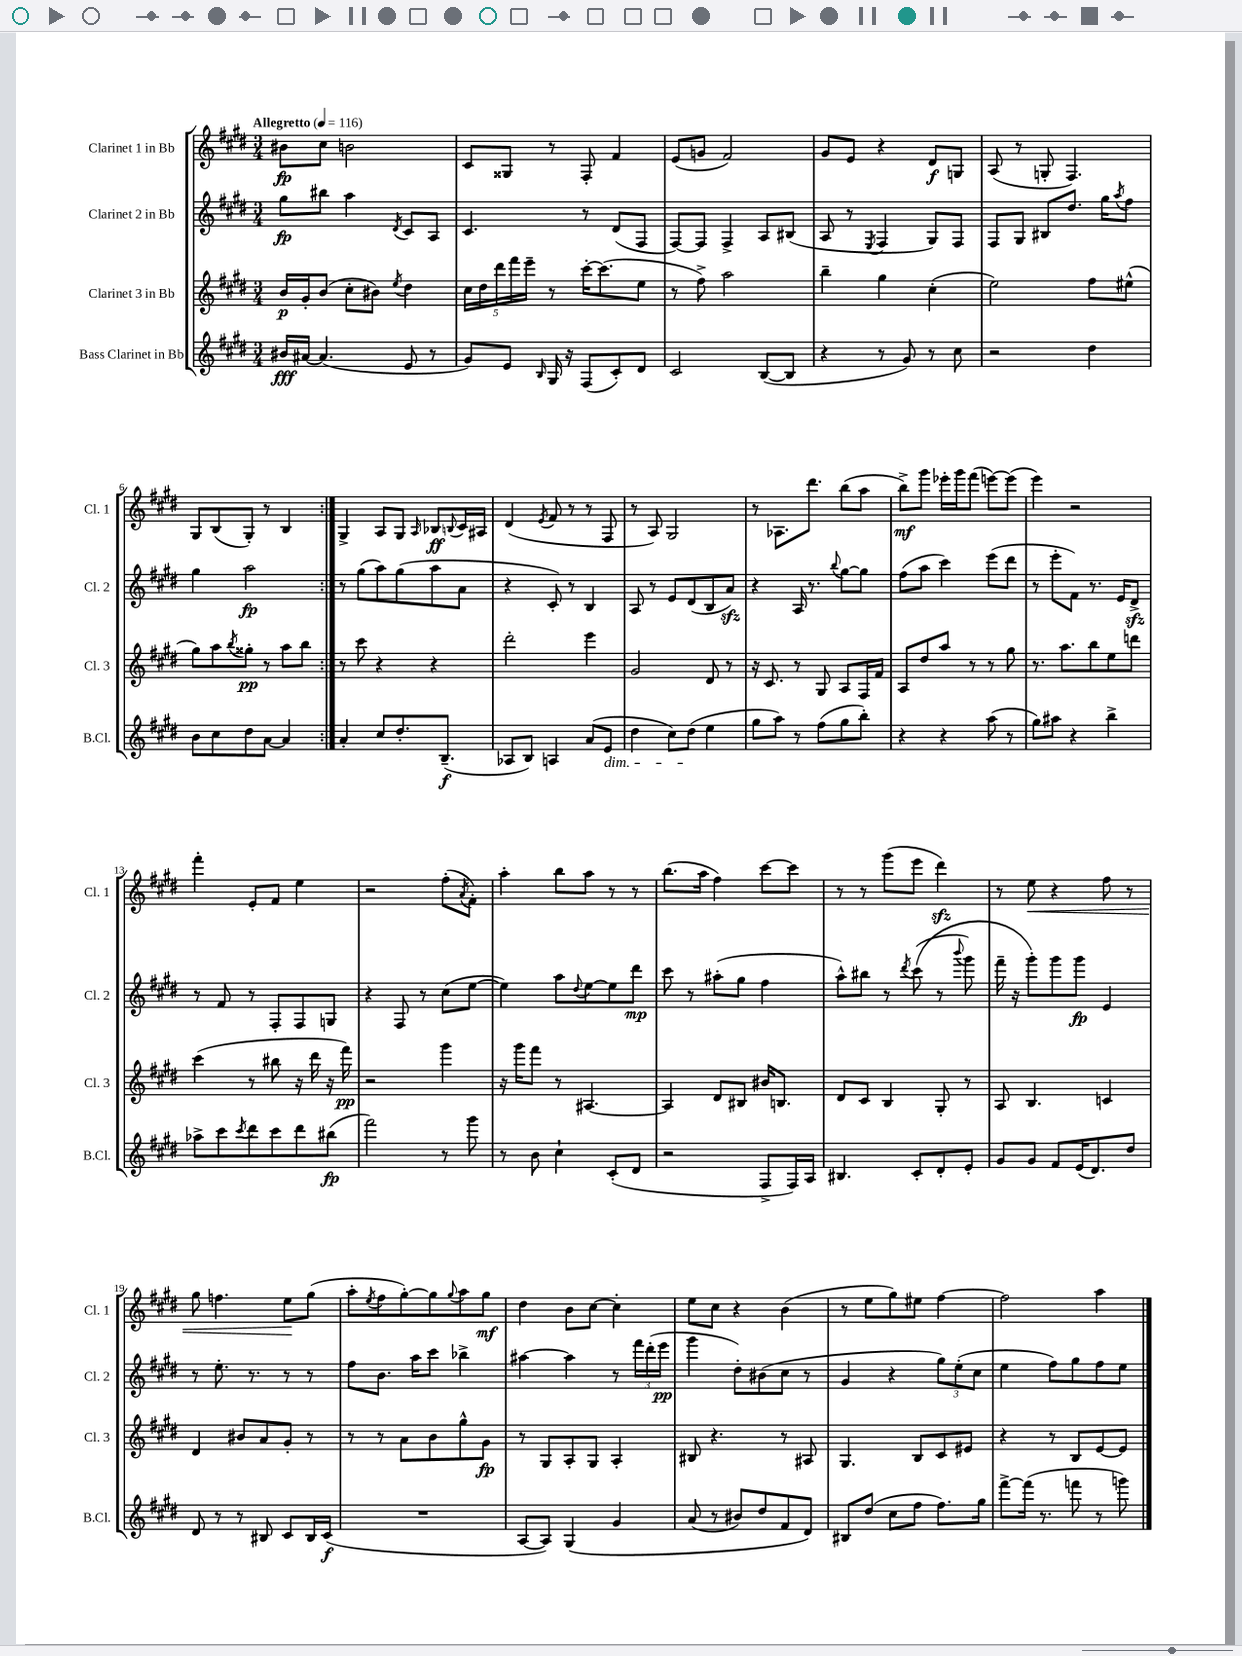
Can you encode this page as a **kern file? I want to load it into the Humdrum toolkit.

**kern	**dynam	**kern	**dynam	**kern	**dynam	**kern	**dynam
*part4	*part4	*part3	*part3	*part2	*part2	*part1	*part1
*staff4	*staff4	*staff3	*staff3	*staff2	*staff2	*staff1	*staff1
*I"Bass Clarinet in Bb	*	*I"Clarinet 3 in Bb	*	*I"Clarinet 2 in Bb	*	*I"Clarinet 1 in Bb	*
*I'B.Cl.	*	*I'Cl. 3	*	*I'Cl. 2	*	*I'Cl. 1	*
*clefG2	*	*clefG2	*	*clefG2	*	*clefG2	*
*k[f#c#g#d#]	*	*k[f#c#g#d#]	*	*k[f#c#g#d#]	*	*k[f#c#g#d#]	*
*M3/4	*	*M3/4	*	*M3/4	*	*M3/4	*
*MM116	*	*MM116	*	*MM116	*	*MM116	*
=1	=1	=1	=1	=1	=1	=1	=1
!	!	!	!	!	!	!LO:TX:a:B:t=Allegretto	!
16b#X/LL	fff	16b/LL	p	8gg#\L	fp	8b#X\L	fp
[16a#X/JJ	.	16g#'/J	.	.	.	.	.
(4.a#/]	.	(8b/J	.	8bb#X\J	.	8cc#\J	.
.	.	8cc#'\L	.	4aa\	.	2bn\	.
.	.	8b#X\J)	.	.	.	.	.
.	.	8qee/	.	8qd#/	.	.	.
8e/	.	4dd#\	.	8c#/L	.	.	.
8r	.	.	.	8A/J	.	.	.
=2	=2	=2	=2	=2	=2	=2	=2
8g#/L)	.	20cc#\LL	.	4.c#/	.	8c#/L	.
.	.	20dd#\	.	.	.	.	.
.	.	20ddd#\	.	.	.	.	.
8e/J	.	.	.	.	.	8G##X/J	.
.	.	20fff#\	.	.	.	.	.
.	.	20eee~\JJ	.	.	.	.	.
16qqB/	.	.	.	.	.	.	.
16G#/	.	8r	.	.	.	8r	.
16r	.	.	.	.	.	.	.
(8F#/L	.	[16ccc#'\KL	.	8r	.	8F#'/	.
.	.	(8.ccc#\]	.	.	.	.	.
8c#'/)	.	.	.	(8d#/L	.	4f#/	.
8d#/J	.	8ee\J	.	8F#/J	.	.	.
=3	=3	=3	=3	=3	=3	=3	=3
2c#/	.	8r	.	[8F#/L)	.	(8e/L	.
.	.	8ff#^\)	.	8F#/J]	.	8gn/J	.
.	.	2aa\	.	4F#^/	.	2f#/)	.
([8B/L	.	.	.	8A/L	.	.	.
8B/J]	.	.	.	(8B#X/J	.	.	.
=4	=4	=4	=4	=4	=4	=4	=4
4r	.	4bb~\	.	8A/	.	8g#/L	.
.	.	.	.	8r	.	8e/J	.
.	.	.	.	8qE/	.	.	.
8r	.	4gg#\	.	4F#/	.	4r	.
8g#/)	.	.	.	.	.	.	.
8r	.	(4cc#'\	.	8G#/L)	.	8d#/L	f
8cc#\	.	.	.	8F#/J	.	8Gn/J	.
=5	=5	=5	=5	=5	=5	=5	=5
2r	.	2ee\)	.	8F#/L	.	(8A/	.
.	.	.	.	8G#/J	.	8r	.
.	.	.	.	8B#X/L	.	8Gn'/	.
.	.	.	.	8.dd#/J	.	4.F#/)	.
4dd#\	.	8ff#\L	.	.	.	.	.
.	.	.	.	16gg#\KL	.	.	.
.	.	.	.	8qaa/	.	.	.
.	.	(8ee#X^^\J	.	8ff#\J	.	.	.
!!LO:LB:g=z
=6	=6	=6	=6	=6	=6	=6	=6
8b\L	.	8gg#\L)	.	4gg#\	.	8G#/L	.
8cc#\	.	8aa\	.	.	.	(8B/	.
.	.	8qbb/	.	.	.	.	.
8dd#\	.	8gg##X'\J	pp	2aa\	fp	8G#'/J)	.
[8a\J	.	8r	.	.	.	8r	.
4a/]	.	8aa\L	.	.	.	4B/	.
.	.	8bb\J	.	.	.	.	.
=7:|!	=7:|!	=7:|!	=7:|!	=7:|!	=7:|!	=7:|!	=7:|!
4a'/	.	8r	.	8r	.	4G#^/	.
.	.	8ccc#\	.	(8gg#\L	.	.	.
8cc#/L	.	4r	.	8aa\)	.	8A/L	.
8.dd#'/	.	.	.	(8gg#\	.	8G#/J	.
.	.	.	.	.	.	16qqA/	.
.	.	4r	.	8aa\	.	8B-X/L	ff
(8.B~/J	f	.	.	.	.	.	.
.	.	.	.	.	.	8qqBn/	.
.	.	.	.	8a\J	.	16c#/L	.
.	.	.	.	.	.	16A#X/JJ	.
=8	=8	=8	=8	=8	=8	=8	=8
8A-X/L	.	2ddd#'\	.	4r	.	(4d#/	.
8B/J)	.	.	.	.	.	.	.
.	.	.	.	.	.	8qe/	.
4An/	.	.	.	8c#'/)	.	8f#/	.
.	.	.	.	8r	.	8r	.
(8a/L	.	4eee\	.	4B/	.	8r	.
!LO:TX:b:i:t=dim.	!	!	!	!	!	!	!
8e/J	.	.	.	.	.	8F#/	.
=9	=9	=9	=9	=9	=9	=9	=9
4dd#\	.	2g#/	.	8A/	.	8r	.
.	.	.	.	8r	.	8A/)	.
8cc#\L)	.	.	.	8e/L	.	2G#/	.
(8dd#\J	.	.	.	(8d#/	.	.	.
4ee\	.	8d#/	.	8B/	.	.	.
.	.	8r	.	8azz/J)	.	.	.
=10	=10	=10	=10	=10	=10	=10	=10
8gg#\L	.	16r	.	4r	.	8r	.
.	.	8.c#/	.	.	.	.	.
8aa\J)	.	.	.	.	.	8.A-X\L	.
8r	.	8r	.	16A/	.	.	.
.	.	.	.	8.r	.	8.ddd#\J	.
(8ff#\L	.	8G#/	.	.	.	.	.
.	.	.	.	8qqbb/	.	.	.
8gg#\	.	8A/L	.	[8gg#\L	.	(8bb\L	.
8bb'\J)	.	16F#/L	.	8gg#\J]	.	8aa\J	.
.	.	16f#/JJ	.	.	.	.	.
=11	=11	=11	=11	=11	=11	=11	=11
4r	.	8A/L	.	(8ff#\L	.	8bb^\L)	mf
.	.	8dd#/	.	8aa\J	.	8ggg#\J	.
4r	.	8aa/J	.	4ccc#\)	.	16eee-X'\LL	.
.	.	.	.	.	.	16ggg#\J	.
.	.	8r	.	.	.	(8fff#\J	.
(8aa\	.	8r	.	(8eee\L	.	[8eeen\L)	.
8r	.	8gg#\	.	8ddd#\J	.	(8eee\J]	.
=12	=12	=12	=12	=12	=12	=12	=12
8gg#\L)	.	8.r	.	8r	.	4eee\)	.
8aa#X\J	.	.	.	8eee'\L	.	.	.
.	.	8.aa\L	.	.	.	.	.
4r	.	.	.	8f#\J)	.	2r	.
.	.	8bb\	.	8.r	.	.	.
4bb^\	.	8ee\	.	.	.	.	.
.	.	.	.	16e/KL	.	.	.
.	.	8dddn\J	.	8d#zz^/J	.	.	.
!!LO:LB:g=z
=13	=13	=13	=13	=13	=13	=13	=13
8aa-X^\L	.	(4ccc#\	.	8r	.	4fff#'\	.
8ccc#\	.	.	.	8f#/	.	.	.
8qccc#/	.	.	.	.	.	.	.
8ddd#\	.	8r	.	8r	.	8e'/L	.
8ccc#\	.	8bb#X\	.	8F#'/L	.	8f#/J	.
8ddd#\	.	16r	.	8F#/	.	4ee\	.
.	.	16ddd#\	.	.	.	.	.
(8bb#X\J	fp	16r	.	8Gn/J	.	.	.
.	.	16fff#\)	pp	.	.	.	.
=14	=14	=14	=14	=14	=14	=14	=14
2fff#\)	.	2r	.	4r	.	2r	.
.	.	.	.	8F#/	.	.	.
.	.	.	.	8r	.	.	.
8r	.	4ggg#\	.	(8cc#\L	.	(8ff#'\L	.
.	.	.	.	.	.	8qa/	.
8ggg#\	.	.	.	[8ee\J	.	8f#'\J)	.
=15	=15	=15	=15	=15	=15	=15	=15
8r	.	16r	.	4ee\])	.	4aa'\	.
.	.	16ggg#\KL	.	.	.	.	.
8b\	.	8fff#\J	.	.	.	.	.
4cc#`\	.	8r	.	8aa\L	.	8bb\L	.
.	.	.	.	8qqdd#/	.	.	.
.	.	[4.A#X/	.	[8ee\	.	8aa\J	.
(8c#'/L	.	.	.	8ee\]	.	8r	.
8d#/J	.	.	.	8ddd#\J	mp	8r	.
=16	=16	=16	=16	=16	=16	=16	=16
2r	.	4A#/]	.	8ccc#\	.	(8.bb\L	.
.	.	.	.	8r	.	.	.
.	.	.	.	.	.	16aa\Jk	.
.	.	8d#/L	.	(8aa#X'\L	.	4ff#\)	.
.	.	8B#X/J	.	8gg#\J	.	.	.
8F#^/L	.	16b#X/KL	.	4ff#\	.	[8ccc#\L	.
.	.	8.Bn/J	.	.	.	.	.
16F#/L)	.	.	.	.	.	8ccc#\J]	.
16A/JJ	.	.	.	.	.	.	.
=17	=17	=17	=17	=17	=17	=17	=17
4.B#X/	.	8d#/L	.	8aa^^\L)	.	8r	.
.	.	8c#/J	.	8bb#X\J	.	8r	.
.	.	4B/	.	8r	.	(8ggg#\L	.
.	.	.	.	8qddd#/	.	.	.
8c#'/L	.	.	.	((8ccc#\	.	8eee\J	.
8d#'/	.	8G#'/	.	8r	.	4ddd#zz\)	.
.	.	.	.	8qqbbb/	.	.	.
8e'/J	.	8r	.	8ggg#\)	.	.	.
=18	=18	=18	=18	=18	=18	=18	=18
8g#/L	.	8A/	.	16fff#~\	.	8r	.
.	.	.	.	16r	.	.	.
!	!	!	!	!	!	!	!LO:HP:b
8g#/J	.	4.B/	.	8ggg#'\L)	.	8ee\	<
8f#/L	.	.	.	8ggg#\	.	4r	.
(16e/K	.	.	.	8ggg#\J	fp	.	.
8.d#/)	.	.	.	.	.	.	.
.	.	4cn/	.	4e/	.	8ff#\	.
8dd#/J	.	.	.	.	.	8r	.
!!LO:LB:g=z
=19	=19	=19	=19	=19	=19	=19	=19
8d#/	.	4d#/	.	8r	.	8gg#\	.
8r	.	.	.	8.ee'\	.	4.ffn\	.
8r	.	8b#X/L	.	.	.	.	.
.	.	.	.	8.r	.	.	.
8B#X/	.	8a/	.	.	.	.	.
8c#/L	.	8g#'/J	.	8r	.	8ee\L	.
16B#/L	.	8r	.	8r	.	(8gg#\J	[
(16c#/JJ	f	.	.	.	.	.	.
=20	=20	=20	=20	=20	=20	=20	=20
2.r	.	8r	.	8ff#\L	.	8aa'\L	.
.	.	.	.	.	.	8qee/	.
.	.	8r	.	8.b\J	.	8ff#\	.
.	.	8a\L	.	.	.	[8gg#'\)	.
.	.	.	.	16aa\KL	.	.	.
.	.	8b\	.	8ccc#\J	.	8gg#\]	.
.	.	.	.	.	.	8qqgg#/	.
.	.	8gg#^^\	.	4bb-X^\	.	8aa\	.
.	.	8g#\J	fp	.	.	8gg#\J	mf
=21	=21	=21	=21	=21	=21	=21	=21
[8A/L	.	8r	.	[4aa#X\	.	4dd#\	.
8A/J])	.	8G#/L	.	.	.	.	.
(4G#/	.	8A'/	.	4aa#\]	.	8b\L	.
.	.	8G#/J	.	.	.	[8cc#\J	.
4g#/	.	4A'/	.	8r	.	4cc#'\]	.
.	.	.	.	24fff#\LL	.	.	.
.	.	.	.	(24ddd#'\	.	.	.
.	.	.	.	24eee\JJ	pp	.	.
=22	=22	=22	=22	=22	=22	=22	=22
(8a/	.	8B#X/	.	4ggg#\	.	8ee\L	.
8r	.	4.r	.	.	.	8cc#\J	.
8b#X/L)	.	.	.	8dd#'\L)	.	4r	.
8dd#/	.	.	.	(8b#X\	.	.	.
8f#/	.	8r	.	8cc#\J	.	(4b\	.
8d#/J)	.	8A#X/	.	8r	.	.	.
=23	=23	=23	=23	=23	=23	=23	=23
8B#X/L	.	4.G#/	.	4g#/	.	8r	.
(8dd#/J	.	.	.	.	.	8ee\L	.
8cc#\L	.	.	.	4r	.	8gg#\)	.
8ff#\J	.	8B/L	.	.	.	8ee#X\J	.
8.ff#\L)	.	8c#/	.	12gg#\L)	.	[4ff#\	.
.	.	.	.	(12ee'\	.	.	.
.	.	8e#X/J	.	.	.	.	.
.	.	.	.	12cc#\J	.	.	.
16gg#\Jk	.	.	.	.	.	.	.
=24	=24	=24	=24	=24	=24	=24	=24
[8fff#^\L	.	4r	.	4ee\	.	2ff#\]	.
(16fff#\Jk]	.	.	.	.	.	.	.
8.r	.	.	.	.	.	.	.
.	.	8r	.	8ff#\L)	.	.	.
8fffn\	.	8B/L	.	8gg#\	.	.	.
8r	.	[8e/	.	8ff#\	.	4aa\	.
8gggn\)	.	8e/J]	.	8ee\J	.	.	.
==	==	==	==	==	==	==	==
*-	*-	*-	*-	*-	*-	*-	*-
